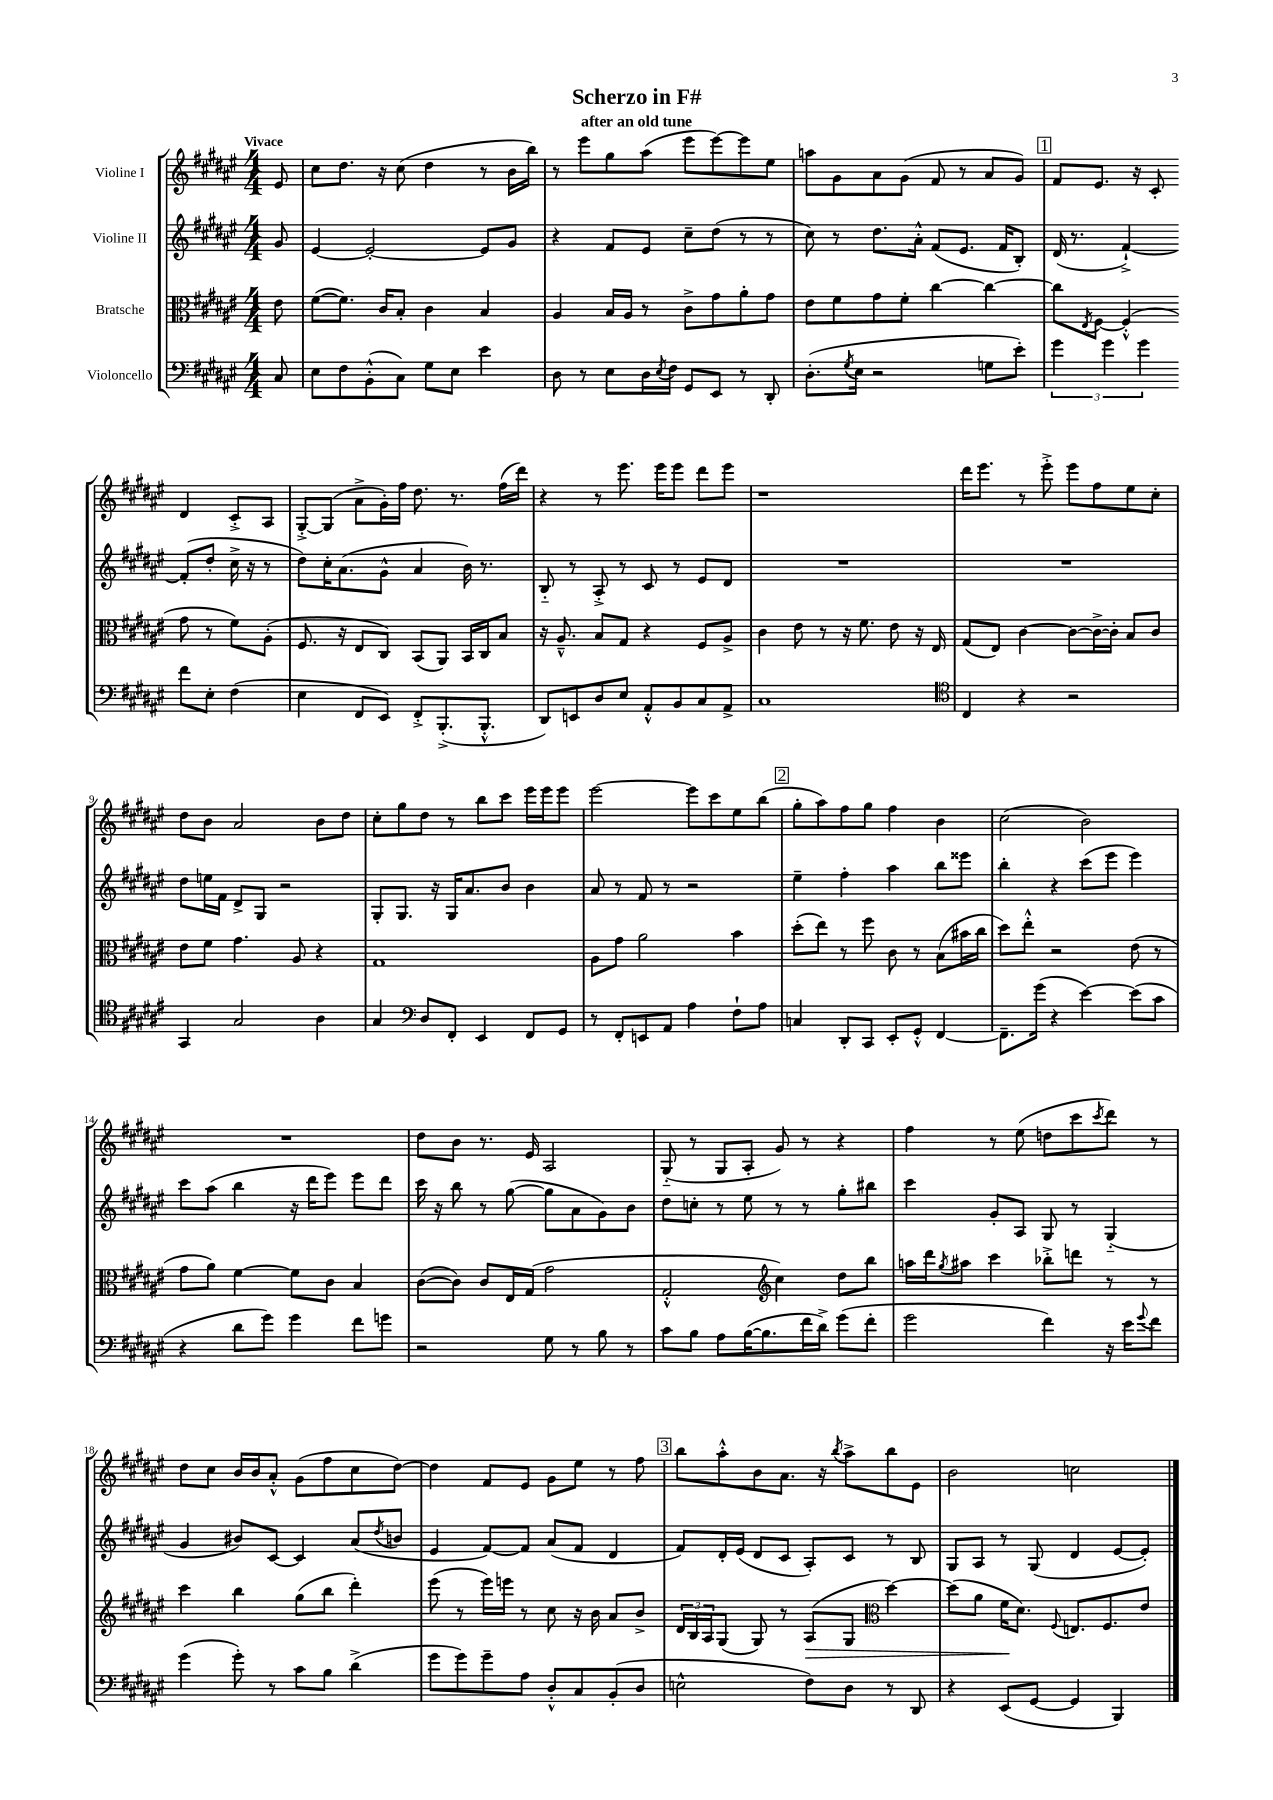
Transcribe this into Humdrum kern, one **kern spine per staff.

**kern	**kern	**kern	**kern
*staff4	*staff3	*staff2	*staff1
*clefF4	*clefC3	*clefG2	*clefG2
*k[f#c#g#d#a#e#]	*k[f#c#g#d#a#e#]	*k[f#c#g#d#a#e#]	*k[f#c#g#d#a#e#]
*M4/4	*M4/4	*M4/4	*M4/4
8C#	8e#	8g#	8e#
=	=	=	=
8E#	([8f#	[4e#	8cc#
8F#	8.f#])	.	8.dd#
(8BB'^^	.	2e#'_	.
.	16c#	.	16r
8C#)	8B'	.	(8cc#
8G#	4c#	.	4dd#
8E#	.	.	.
4e#	4B	8e#]	8r
.	.	8g#	16b
.	.	.	16bb)
=	=	=	=
8D#	4A#	4r	8r
8r	.	.	8eee#
8E#	16B	8f#	8gg#
.	16A#	.	.
16D#	8r	8e#	(8aa#
8qE#	.	.	.
16F#	.	.	.
8GG#	8c#^	8cc#~	8eee#
8EE#	8g#	(8dd#	[8eee#)
8r	8a#'	8r	8eee#]
8DD#'	8g#	8r	8ee#
=	=	=	=
(8.D#'	8e#	8cc#)	8aa
.	8f#	8r	8g#
8qG#	.	.	.
16E#	.	.	.
2r	8g#	8.dd#	8a#
.	8f#'	.	(8g#
.	.	16a#'^^	.
.	[4cc#	(8f#	8f#
.	.	8.e#	8r
8G	4cc#_	.	8a#
.	.	16f#	.
8e#')	.	8B')	8g#)
=	=	=	=
6g#	8cc#]	(16d#	8f#
.	.	8.r	.
.	8qE#	.	.
.	[8F#	.	8.e#
6g#	.	.	.
.	(4F#'^^]	[4f#`^)	.
.	.	.	16r
6g#	.	.	.
.	.	.	8c#'
8f#	8g#	(8f#']	4d#
8E#'	8r	8dd#'	.
(4F#	8f#)	16cc#^	8c#'^
.	.	16r	.
.	(8A#'	8r	8A#
=	=	=	=
4E#	8.F#	8dd#)	[8G#'^
.	.	16cc#'	(8G#]
.	16r	(8.a#	.
8FF#	8E#	.	8a#^
8EE#)	8C#)	8g#^^	16g#')
.	.	.	16ff#
8FF#'^	(8BB	4a#	8.dd#
(8.BBB'^	8AA#)	.	.
.	.	.	8.r
.	16BB	16b)	.
8.BBB'^^	16C#	8.r	.
.	8B	.	(16ff#
.	.	.	16ddd#)
=	=	=	=
8DD#)	16r	8B'~	4r
.	8.A#~^^	.	.
8EE	.	8r	.
8D#	8B	8A#'^	8r
8E#	8G#	8r	8.eee#
8AA#'^^	4r	8c#	.
.	.	.	16eee#
8BB	.	8r	8eee#
8C#	8F#	8e#	8ddd#
8AA#^	8A#^	8d#	8eee#
=	=	=	=
1C#	4c#	1r	1r
.	8e#	.	.
.	8r	.	.
.	16r	.	.
.	8.f#	.	.
.	8e#	.	.
.	16r	.	.
.	16E#	.	.
=	=	=	=
*clefC4	*	*	*
4C#	(8G#	1r	16ddd#
.	.	.	8.eee#
.	8E#)	.	.
4r	[4c#	.	8r
.	.	.	8eee#'^
2r	8c#_	.	8eee#
.	16c#^_	.	8ff#
.	16c#']	.	.
.	8B	.	8ee#
.	8c#	.	8cc#'
=	=	=	=
4GG#	8e#	8dd#	8dd#
.	8f#	16ee	8b
.	.	16f#	.
2G#	4.g#	8d#^	2a#
.	.	8G#	.
.	.	2r	.
.	8A#	.	.
4A#	4r	.	8b
.	.	.	8dd#
=	=	=	=
4G#	1G#	8G#'	8cc#'
.	.	8.G#	8gg#
*clefF4	*	*	*
8D#	.	.	8dd#
.	.	16r	.
8FF#'	.	16G#	8r
.	.	8.a#	.
4EE#	.	.	8bb
.	.	8b	8ccc#
8FF#	.	4b	16eee#
.	.	.	16eee#
8GG#	.	.	8eee#
=	=	=	=
8r	8A#	8a#	[2eee#
8FF#'	8g#	8r	.
8EE	2a#	8f#	.
8AA#	.	8r	.
4A#	.	2r	8eee#]
.	.	.	8ccc#
8F#`	4b	.	8ee#
8A#	.	.	(8bb
=	=	=	=
4C	(8dd#'	4ee#~	8gg#'
.	8ee#)	.	8aa#)
8DD#'	8r	4ff#'	8ff#
8CC#	8ff#	.	8gg#
8EE#'	8c#	4aa#	4ff#
8GG#'^^	8r	.	.
[4FF#	(8B	8bb	4b
.	16b#	8eee##	.
.	16cc#	.	.
=	=	=	=
8.FF#~]	8dd#)	4bb'	(2cc#
.	8ee#'^^	.	.
(16g#	.	.	.
4r	2r	4r	.
[4e#)	.	(8ccc#	2b)
.	.	8eee#	.
(8e#]	(8e#	4eee#)	.
8c#	8r	.	.
=	=	=	=
4r	8g#	8ccc#	1r
.	8a#)	(8aa#	.
8d#	[4f#	4bb	.
8g#)	.	.	.
4g#	8f#]	16r	.
.	.	16ddd#	.
.	8c#	8eee#)	.
8f#	4B	8eee#	.
8g	.	8ddd#	.
=	=	=	=
2r	([8c#	16ccc#	8dd#
.	.	16r	.
.	8c#])	8bb	8b
.	8c#	8r	8.r
.	16E#	([8gg#	.
.	(16G#	.	16e#
8G#	2g#	8gg#]	2A#
8r	.	8a#	.
8B	.	8g#)	.
8r	.	8b	.
=	=	=	=
8c#	2G#'^^	8dd#	(8G#'~
8B	.	8cc'	8r
8A#	.	8r	8G#
([16B	.	8ee#	8A#'
8.B]	.	.	.
*	*clefG2	*	*
.	4cc#)	8r	8g#)
16f#	.	8r	8r
16d#^)	.	.	.
(8g#	8dd#	8gg#'	4r
8f#'	8bb	8bb#	.
=	=	=	=
2g#	16aa	4ccc#	4ff#
.	16ddd#	.	.
.	8qgg#	.	.
.	8aa#	.	.
.	4ccc#	8g#'	8r
.	.	8A#	(8ee#
4f#)	8bb-'^	8G#	8dd
.	8ddd	8r	8ccc#
.	.	.	8qccc#
16r	8r	(4G#'~	8ddd#)
16e#	.	.	.
8qqg#	.	.	.
8f#	8r	.	8r
=	=	=	=
(4g#	4ccc#	4g#	8dd#
.	.	.	8cc#
8g#')	4bb	8b#)	16b
.	.	.	16b
8r	.	[8c#	8a#'^^
8c#	(8gg#	4c#]	(8g#
8B	8bb	.	8ff#
(4d#^	4ddd#')	(8a#	8cc#
.	.	8qdd#	.
.	.	8b	[8dd#)
=	=	=	=
8g#	(8eee#	4e#	4dd#]
8g#)	8r	.	.
8g#~	16eee#)	[8f#)	8f#
.	16eee	.	.
8A#	8r	8f#]	8e#
8D#'^^	8cc#	(8a#	8g#
8C#	16r	8f#	8ee#
.	16b	.	.
(8BB'	8a#	4d#	8r
8D#	8b^	.	8ff#
=	=	=	=
2E^^	24d#	8f#)	8bb
.	24B	.	.
.	24A#	.	.
.	(8G#	16d#'	8aa#'^^
.	.	(16e#	.
.	8G#)	8d#	8b
.	8r	8c#	8.a#
8F#)	(8A#	8A#')	.
.	.	.	16r
.	.	.	8qbb
8D#	8G#	8c#	8aa#^
*	*clefC3	*	*
8r	[4dd#)	8r	8bb
8DD#	.	8B	8e#
=	=	=	=
4r	(8dd#]	8G#	2b
.	8a#	8A#	.
(8EE#	16f#	8r	.
.	8.d#)	.	.
[8GG#	.	(8G#	.
.	8qqF#	.	.
4GG#]	8.E	4d#	2cc
.	8.F#	.	.
4BBB)	.	[8e#	.
.	8e#	8e#'])	.
==	==	==	==
*-	*-	*-	*-
